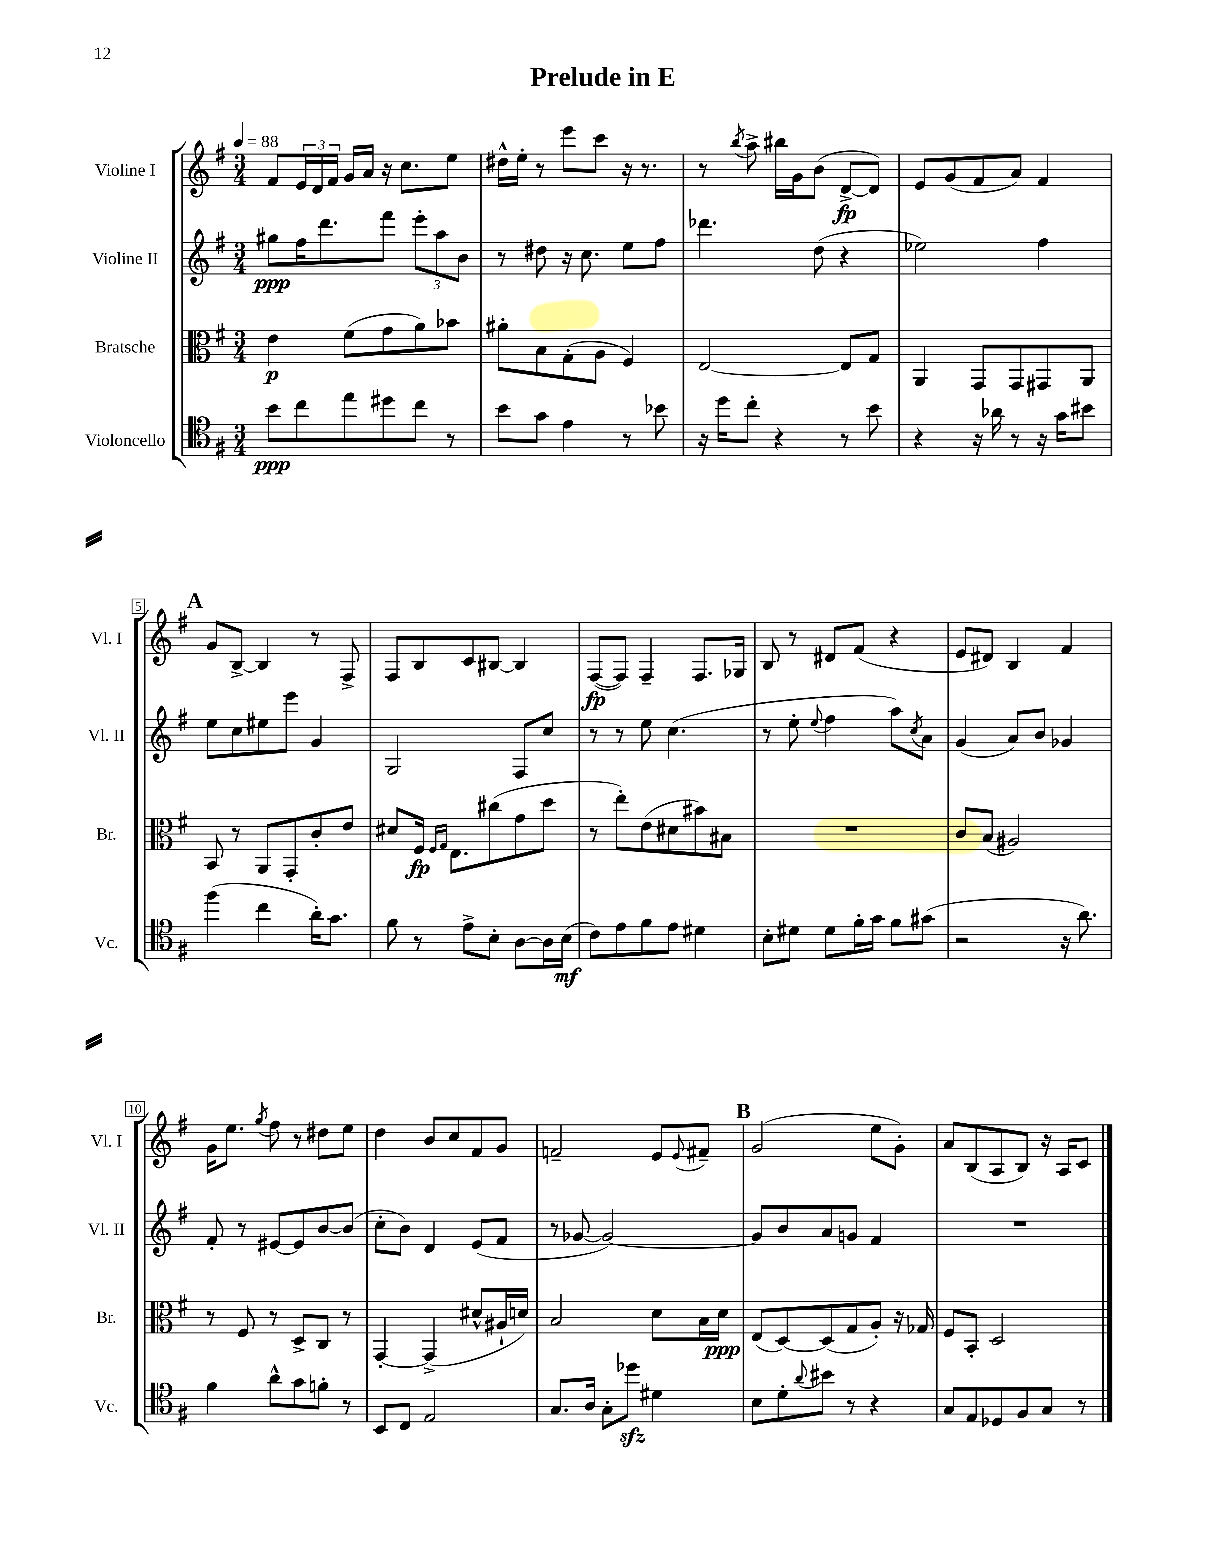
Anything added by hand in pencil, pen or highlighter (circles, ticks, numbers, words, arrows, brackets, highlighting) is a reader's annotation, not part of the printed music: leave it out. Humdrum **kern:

**kern	**kern	**kern	**kern
*staff4	*staff3	*staff2	*staff1
*clefC4	*clefC3	*clefG2	*clefG2
*k[f#]	*k[f#]	*k[f#]	*k[f#]
*M3/4	*M3/4	*M3/4	*M3/4
*MM88	*MM88	*MM88	*MM88
8b	4e	8gg#	8f#
8cc	.	16ff#	24e
.	.	.	24d
.	.	8.ddd	.
.	.	.	24f#
8ee	(8f#	.	16g
.	.	.	16a
8dd#	8g	8fff#	16r
.	.	.	8.cc
8cc	8a)	12eee'	.
.	.	12aa	.
8r	8b-	.	8ee
.	.	12b	.
=	=	=	=
8b	8a#'	8r	16dd#^^
.	.	.	16ee'
8g	8B	8dd#	8r
4e	(8G'	16r	8eee
.	.	8.cc	.
.	8A	.	8ccc
8r	4F#)	8ee	16r
.	.	.	8.r
8b-	.	8ff#	.
=	=	=	=
16r	[2E	4.ddd-	8r
16dd	.	.	.
.	.	.	8qbb
8cc'	.	.	8aa^
4r	.	.	16bb#
.	.	.	16g
.	.	(8dd	(8b
8r	8E]	4r	[8d^
8b	8G	.	8d])
=	=	=	=
4r	4AA	2ee-)	8e
.	.	.	(8g
16r	8GG	.	8f#
16a-	.	.	.
8r	8GG	.	8a)
16r	8GG#	4ff#	4f#
16g	.	.	.
8b#	8AA	.	.
=	=	=	=
(4ff#	8BB	8ee	8g
.	8r	8cc	[8B^
4cc	8AA	8ee#	4B]
.	8GG'	8eee	.
16a')	8c'	4g	8r
8.g	.	.	.
.	8e	.	8F#^
=	=	=	=
8f#	8d#	2G	8F#
8r	16F#	.	8B
.	16qqF#	.	.
.	16qqG	.	.
.	8.E	.	.
8e^	.	.	8c
8B'	(8cc#	.	[8B#
[8A	8g	8F#	4B#]
16A]	8dd	8cc	.
(16B	.	.	.
=	=	=	=
8c)	8r	8r	([8F#
8e	8ee')	8r	8F#])
8f#	(8e	8ee	4F#~
8e	8d#	(4.cc	.
4d#	8b#)	.	8.F#
.	8B#	.	.
.	.	.	16G-
=	=	=	=
8B'	2.r	8r	8B
8d#	.	8ee'	8r
.	.	8qqee	.
8d#	.	4ff#	8d#
16f#'	.	.	(8f#
16g	.	.	.
8f#	.	8aa)	4r
.	.	8qcc	.
(8g#	.	8a	.
=	=	=	=
2r	8c	(4g	8e
.	(8B	.	8d#)
.	2A#)	8a)	4B
.	.	8b	.
16r	.	4g-	4f#
8.a)	.	.	.
=	=	=	=
4f#	8r	8f#'	16g
.	.	.	8.ee
.	8F#	8r	.
.	.	.	8qgg
8a^^	8r	[8e#	8ff#
8g	8D^	8e#]	8r
8f'	8C	[8b	8dd#
8r	8r	(8b]	8ee
=	=	=	=
8BB	[4GG'	8cc'	4dd
8C	.	8b)	.
2E	(4GG^]	4d	8b
.	.	.	8cc
.	8d#^^	(8e	8f#
.	16A#`	8f#	8g
.	16d)	.	.
=	=	=	=
8.G	2B	8r	2f~
.	.	[8g-	.
16A	.	.	.
8G'	.	2g-_)	.
8dd-	.	.	.
4d#	8d	.	8e
.	.	.	8qqe
.	16B	.	8f#~
.	16d	.	.
=	=	=	=
8B	(8E	8g-]	(2g
8d'	[8D)	8b	.
8qqa	.	.	.
8b#	(8D]	8a	.
8r	8G	8g	.
4r	8A')	4f#	8ee
.	16r	.	8g')
.	16G-	.	.
=	=	=	=
8G	8F#	2.r	8a
8E	8BB'	.	(8B
8D-	2D	.	8A
8F#	.	.	8B)
8G	.	.	16r
.	.	.	16A
8r	.	.	8c
==	==	==	==
*-	*-	*-	*-
